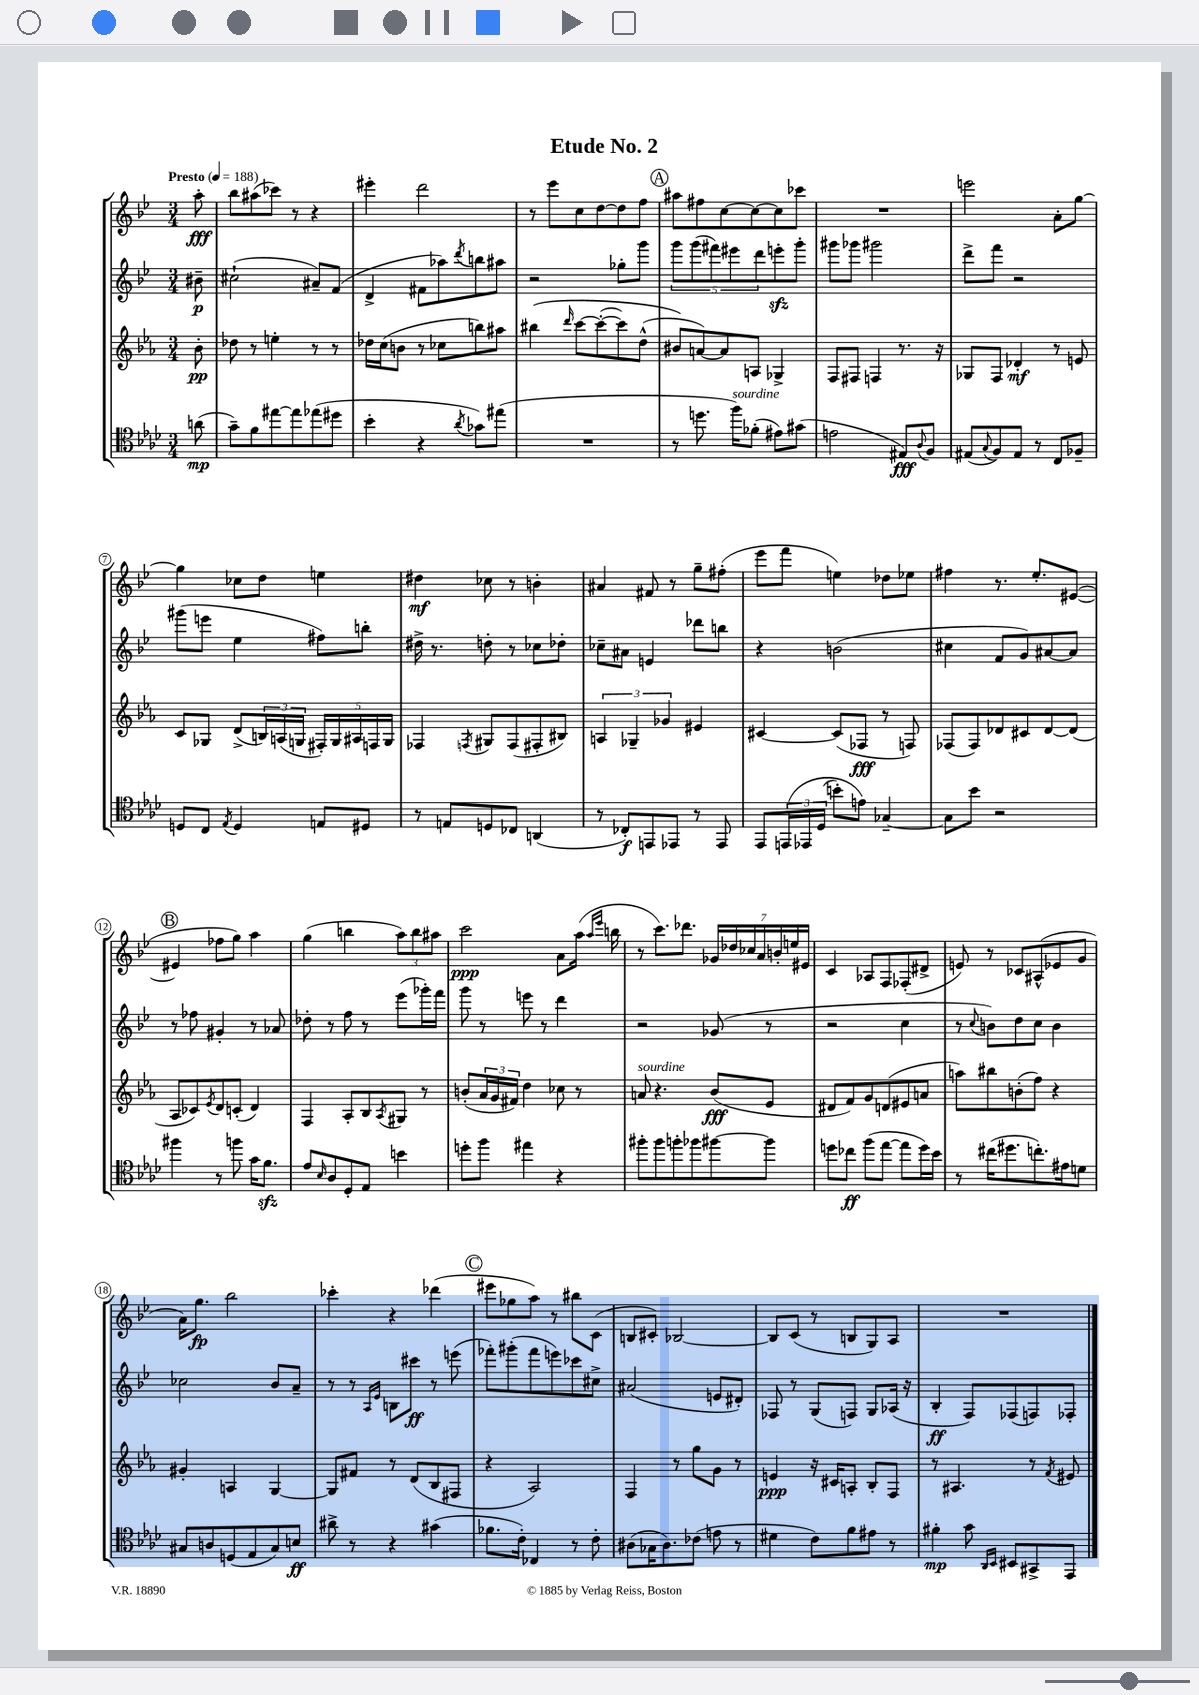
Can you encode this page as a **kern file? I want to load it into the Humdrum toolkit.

**kern	**dynam	**kern	**dynam	**kern	**dynam	**kern	**dynam
*part4	*part4	*part3	*part3	*part2	*part2	*part1	*part1
*staff4	*staff4	*staff3	*staff3	*staff2	*staff2	*staff1	*staff1
*clefC4	*	*clefG2	*	*clefG2	*	*clefG2	*
*k[b-e-a-d-]	*	*k[b-e-a-]	*	*k[b-e-]	*	*k[b-e-]	*
*M3/4	*	*M3/4	*	*M3/4	*	*M3/4	*
*MM188	*	*MM188	*	*MM188	*	*MM188	*
=	=	=	=	=	=	=	=
!	!	!	!	!	!	!LO:TX:a:B:t=Presto	!
(8an\	mp	8b-'\	pp	8b#X~\	p	8aa'\	fff
=1	=1	=1	=1	=1	=1	=1	=1
8g~\L)	.	8dd-X\	.	(2cc#X`\	.	8bb-\L	.
8f\	.	8r	.	.	.	(8aa#X\	.
[8ee#X\	.	4een'\	.	.	.	8ccc-X\J)	.
8ee#\]	.	.	.	.	.	8r	.
(8ee-X\	.	8r	.	8a#X~/L)	.	4r	.
8dd#X\J	.	8r	.	(8f/J	.	.	.
=2	=2	=2	=2	=2	=2	=2	=2
4b-'\	.	16dd-X\LL	.	4d^/	.	4eee#X'\	.
.	.	(16cc\J	.	.	.	.	.
.	.	8bn\J	.	.	.	.	.
4r	.	8r	.	8f#X\L	.	2ddd\	.
.	.	8cc-X\L	.	8aa-X\)	.	.	.
8qa-/	.	.	.	8qddd/	.	.	.
8g-X\L)	.	8bbn\)	.	8bbn\	.	.	.
(8ee#X\J	.	8aa#X\J	.	8aa#X\J	.	.	.
=3	=3	=3	=3	=3	=3	=3	=3
2.r	.	(4bb#X\	.	2r	.	8r	.
.	.	.	.	.	.	8eee-\L	.
.	.	16qqddd/	.	.	.	.	.
.	.	[8ccc\L	.	.	.	8cc\	.
.	.	(8ccc'\_	.	.	.	[8dd\	.
.	.	8ccc\])	.	8gg-X'\L	.	8dd\]	.
.	.	(8dd^^\J	.	8ggg\J	.	8ff\J	.
!!LO:REH:place=s1:t=A
=4	=4	=4	=4	=4	=4	=4	=4
8r	.	8b#X/L)	.	10ggg\L	.	8aa#X\L	.
.	.	.	.	(10ggg\	.	.	.
8.ddn\	.	[8an/)	.	.	.	8ff#X\	.
.	.	.	.	10fff#X\)	.	.	.
.	.	8a/]	.	.	.	[8cc\	.
.	.	.	.	10eee#X\	.	.	.
!LO:TX:a:i:t=sourdine	!	!	!	!	!	!	!
16ff\KL)	.	.	.	.	.	.	.
(8f-X'\J	.	8An/J	.	.	.	8cc\_	.
.	.	.	.	10ddd\	.	.	.
8e#X\L)	.	4G-X^/	.	8eeenzz'\	.	8cc\]	.
(8g#X\J	.	.	.	8ggg'\J	.	8ccc-X\J	.
=5	=5	=5	=5	=5	=5	=5	=5
2en\	.	8F/L	.	8ggg#X\L	.	2.r	.
.	.	8F#X/J	.	8ggg-X\J	.	.	.
.	.	4Fn/	.	2ggg#X\	.	.	.
8E#X/L)	fff	8.r	.	.	.	.	.
8qqA-/	.	.	.	.	.	.	.
8F/J	.	.	.	.	.	.	.
.	.	16r	.	.	.	.	.
=6	=6	=6	=6	=6	=6	=6	=6
(8E#X/L	.	8G-X/L	.	8ddd^\L	.	2eeen\	.
8qqG/	.	.	.	.	.	.	.
8F/)	.	8F/J	.	8fff\J	.	.	.
8E#/J	.	4d-X'/	mf	2r	.	.	.
8r	.	.	.	.	.	.	.
8C/L	.	8r	.	.	.	8a'\L	.
8F-X~/J	.	8en/	.	.	.	[8gg\J	.
!!LO:LB:g=z
=7	=7	=7	=7	=7	=7	=7	=7
8Dn/L	.	8c/L	.	(8ggg#X\L	.	4gg\]	.
8C/J	.	8G-X/J	.	8eeen\J	.	.	.
8qE-/	.	.	.	.	.	.	.
4D/	.	(8d^/L	.	4ee-\	.	8cc-X\L	.
.	.	24Bn/L)	.	.	.	8dd\J	.
.	.	(24An/	.	.	.	.	.
.	.	24Gn/JJ	.	.	.	.	.
8En/L	.	20F#X'/LL)	.	8ff#X\L)	.	4een\	.
.	.	20G/	.	.	.	.	.
.	.	20A#X/	.	.	.	.	.
8D#X/J	.	.	.	8bbn'\J	.	.	.
.	.	20Fn/	.	.	.	.	.
.	.	20G/JJ	.	.	.	.	.
=8	=8	=8	=8	=8	=8	=8	=8
8r	.	4F-X/	.	16dd#X^\	.	4dd#X\	mf
.	.	.	.	8.r	.	.	.
8En/L	.	.	.	.	.	.	.
.	.	8qFn/	.	.	.	.	.
8Dn/	.	8G#X/L	.	8ddn'\	.	8cc-X\	.
8C-X/J	.	(8F/	.	8r	.	8r	.
(4AAn/	.	8F#X'/	.	8cc-X\L	.	4bn'\	.
.	.	8B#X/J)	.	8dd-X'\J	.	.	.
=9	=9	=9	=9	=9	=9	=9	=9
8r	.	6An/	.	8cc-X~\L	.	4a#X/	.
8C-X'/L)	f	.	.	8a#X\J	.	.	.
.	.	6G-X~/	.	.	.	.	.
8EEn/	.	.	.	4en/	.	8f#X/	.
.	.	6g-X/	.	.	.	.	.
8EE-X/J	.	.	.	.	.	8r	.
8r	.	4e#X/	.	8ddd-X\L	.	8gg~\L	.
8EE-/	.	.	.	8bbn\J	.	(8ff#X'\J	.
=10	=10	=10	=10	=10	=10	=10	=10
8EE-/L	.	[4c#X/	.	4r	.	8eee-\L	.
(24EEn/L	.	.	.	.	.	8fff\J	.
24EE-X/	.	.	.	.	.	.	.
(24D-/JJ	.	.	.	.	.	.	.
8bn'\L)	.	(8c#/L]	.	(2bn\	.	4een\)	.
8en\J)	.	8F-X/J	fff	.	.	.	.
[4G-X~/	.	8r	.	.	.	8dd-X\L	.
.	.	8Fn/)	.	.	.	8ee-X\J	.
=11	=11	=11	=11	=11	=11	=11	=11
8G-\L]	.	(8F-X/L	.	4cc#X\	.	4ff#X\	.
8b-\J	.	8F-/)	.	.	.	.	.
2r	.	8d-X/	.	8f/L	.	8.r	.
.	.	8c#X/	.	8g/)	.	.	.
.	.	.	.	.	.	8.ee-'/L	.
.	.	[8d-/	.	[8a#X/	.	.	.
.	.	(8d-/J]	.	8a#/J]	.	([8e#X/J	.
!!LO:LB:g=z
!!LO:REH:place=s1:t=B
=12	=12	=12	=12	=12	=12	=12	=12
4ff#X\	.	8A-/L	.	8r	.	4e#X/]	.
.	.	8c-X/)	.	8ff-X\	.	.	.
.	.	8qe-/	.	.	.	.	.
8r	.	8d/	.	4g#X'/	.	8ff-X\L	.
8ffn\	.	(8cn'/J	.	.	.	8gg\J)	.
16g\KL	.	4d/)	.	8r	.	4aa\	.
8.fzz\J	.	.	.	.	.	.	.
.	.	.	.	8a-X/	.	.	.
=13	=13	=13	=13	=13	=13	=13	=13
8e-/L	.	4F/	.	8dd-X'\	.	(4gg\	.
16qqB-/	.	.	.	.	.	.	.
8A-/	.	.	.	8r	.	.	.
8D-'/	.	8A-'/L	.	8ff\	.	4bbn\	.
8E-/J	.	8B-/	.	8r	.	.	.
.	.	8qA-/	.	.	.	.	.
4bn\	.	8G#X/J	.	(8eee-\L	.	12aa\L)	.
.	.	.	.	.	.	12bb\	.
.	.	8r	.	16ggg-X'\L)	.	.	.
.	.	.	.	.	.	12aa#X\J	.
.	.	.	.	16fff\JJ	.	.	.
=14	=14	=14	=14	=14	=14	=14	=14
8ddn'\L	.	(8bn'/L	.	8ggg\	.	2ccc\	ppp
8ff\J	.	24a-/L	.	8r	.	.	.
.	.	24g/	.	.	.	.	.
.	.	24f#X/JJ)	.	.	.	.	.
4ee#X\	.	4dd\	.	8eeen\	.	.	.
.	.	.	.	8r	.	.	.
4r	.	8cc-X\	.	4ddd\	.	8a\L	.
.	.	8r	.	.	.	(16aa\Jk	.
.	.	.	.	.	.	16qqaa/LL	.
.	.	.	.	.	.	16qqeee-/JJ	.
.	.	.	.	.	.	16bbn\	.
=15	=15	=15	=15	=15	=15	=15	=15
!	!	!LO:TX:a:i:t=sourdine	!	!	!	!	!
8ff#X'\L	.	8an/	.	2r	.	8r	.
8ff#\	.	4.r	.	.	.	8.ccc\L)	.
8ffn'\	.	.	.	.	.	.	.
.	.	.	.	.	.	8.ddd-X\J	.
8ff-X\	.	.	.	.	.	.	.
[8ff#X\	.	(8b-/L	fff	(8g-X/	.	28g-X/LL	.
.	.	.	.	.	.	28dd-X/	.
.	.	.	.	.	.	28cc-X/	.
.	.	.	.	.	.	28a/	.
8ff#\J]	.	8e-/J	.	8r	.	.	.
.	.	.	.	.	.	28bn'/	.
.	.	.	.	.	.	28een/	.
.	.	.	.	.	.	28e#X/JJ	.
=16	=16	=16	=16	=16	=16	=16	=16
8ddn\L	.	8d#X/L	.	2r	.	4c/	.
8cc-X\J	ff	8f/)	.	.	.	.	.
(8ff\L	.	8g/	.	.	.	8A-X/L	.
[8ee-\J	.	(8dn/	.	.	.	8F/	.
8ee-\L]	.	8e#X/	.	4cc\	.	(8F-X'/	.
16dd\L)	.	8an/J	.	.	.	8d#X^/J	.
16b-\JJ	.	.	.	.	.	.	.
=17	=17	=17	=17	=17	=17	=17	=17
8r	.	8aan\L)	.	8r	.	8en/)	.
.	.	.	.	8qqcc/	.	.	.
(16cc#X\KL	.	8bb#X\	.	8bn\L)	.	8r	.
8.dd#X\	.	.	.	.	.	.	.
.	.	(8bn'\	.	8dd\	.	8c-X/L	.
8.ccn'\)	.	8ff\J)	.	8cc\J	.	(8A#X^^/	.
.	.	4r	.	4b\	.	8e-X/	.
16e#X\k	.	.	.	.	.	.	.
8dn\J	.	.	.	.	.	8g/J	.
!!LO:LB:g=z
=18	=18	=18	=18	=18	=18	=18	=18
8G#X/L	.	4g#X'/	.	2cc-X\	.	16a\KL)	.
.	.	.	.	.	.	8.gg\J	fp
8An/	.	.	.	.	.	.	.
(8Dn/	.	4An/	.	.	.	2bb-\	.
8E-/	.	.	.	.	.	.	.
8G#/)	.	[4G/	.	8b-/L	.	.	.
8Bn/J	ff	.	.	8a~/J	.	.	.
=19	=19	=19	=19	=19	=19	=19	=19
8a#X^\	.	8G/L]	.	8r	.	4ccc-X'\	.
8r	.	8f#X/J	.	8r	.	.	.
.	.	.	.	16qqA/LL	.	.	.
.	.	.	.	16qqe-/JJ	.	.	.
4r	.	8r	.	8Bn\L	.	4r	.
.	.	(8d/L	.	8ccc#X\J	ff	.	.
(4g#X\	.	8B-/	.	8r	.	(4ddd-X\	.
.	.	8F#X/J	.	(8eeen\	.	.	.
!!LO:REH:place=s1:t=C
=20	=20	=20	=20	=20	=20	=20	=20
8.f-X\L	.	4r	.	8fff-X'\L)	.	8eee#X\L	.
.	.	.	.	(8ggg#X'\	.	8gg-X\	.
16c'\Jk)	.	.	.	.	.	.	.
4C-X/	.	2A-/)	.	8fff-\	.	8aa\J)	.
.	.	.	.	8eeen\)	.	8r	.
8r	.	.	.	8ccc-X\	.	8bb#X\L	.
8c'\	.	.	.	8cc#X^\J	.	(8c\J	.
=21	=21	=21	=21	=21	=21	=21	=21
(8A#X\L	.	4F/	.	(2a#X/	.	8Bn/L	.
16G-X\K	.	.	.	.	.	8c#X'/J)	.
8.A#\)	.	.	.	.	.	.	.
.	.	8r	.	.	.	[2B-X/	.
(8c-X\J	.	8gg\L	.	.	.	.	.
8en\	.	8g\J	.	8en/L	.	.	.
8r	.	8r	.	8d#X'/J)	.	.	.
=22	=22	=22	=22	=22	=22	=22	=22
4d#X\	.	4en/	ppp	8F-X/	.	8B-/L]	.
.	.	.	.	8r	.	(8c/J	.
8c\L)	.	16r	.	(8G/L	.	8r	.
.	.	16c#X/KL	.	.	.	.	.
8f\	.	8An'/J	.	8Fn/J)	.	8Bn/L	.
8e#X\J	.	8B-'/L	.	8G/L	.	8G/)	.
8r	.	8F/J	.	(16A-X/Jk	.	8A/J	.
.	.	.	.	16r	.	.	.
=23	=23	=23	=23	=23	=23	=23	=23
4f#X'\	mp	8r	.	4B-'/	ff	2.r	.
.	.	4.A#X/	.	.	.	.	.
8g\	.	.	.	8F/L)	.	.	.
16qqAA-/LL	.	.	.	.	.	.	.
16qqBB-/JJ	.	.	.	.	.	.	.
8BB#X/L	.	.	.	(8F-X/	.	.	.
8GG#X^/	.	8r	.	8Fn/)	.	.	.
.	.	8qf/	.	.	.	.	.
8EE-/J	.	8e#X/	.	8F-X'/J	.	.	.
==	==	==	==	==	==	==	==
*-	*-	*-	*-	*-	*-	*-	*-
